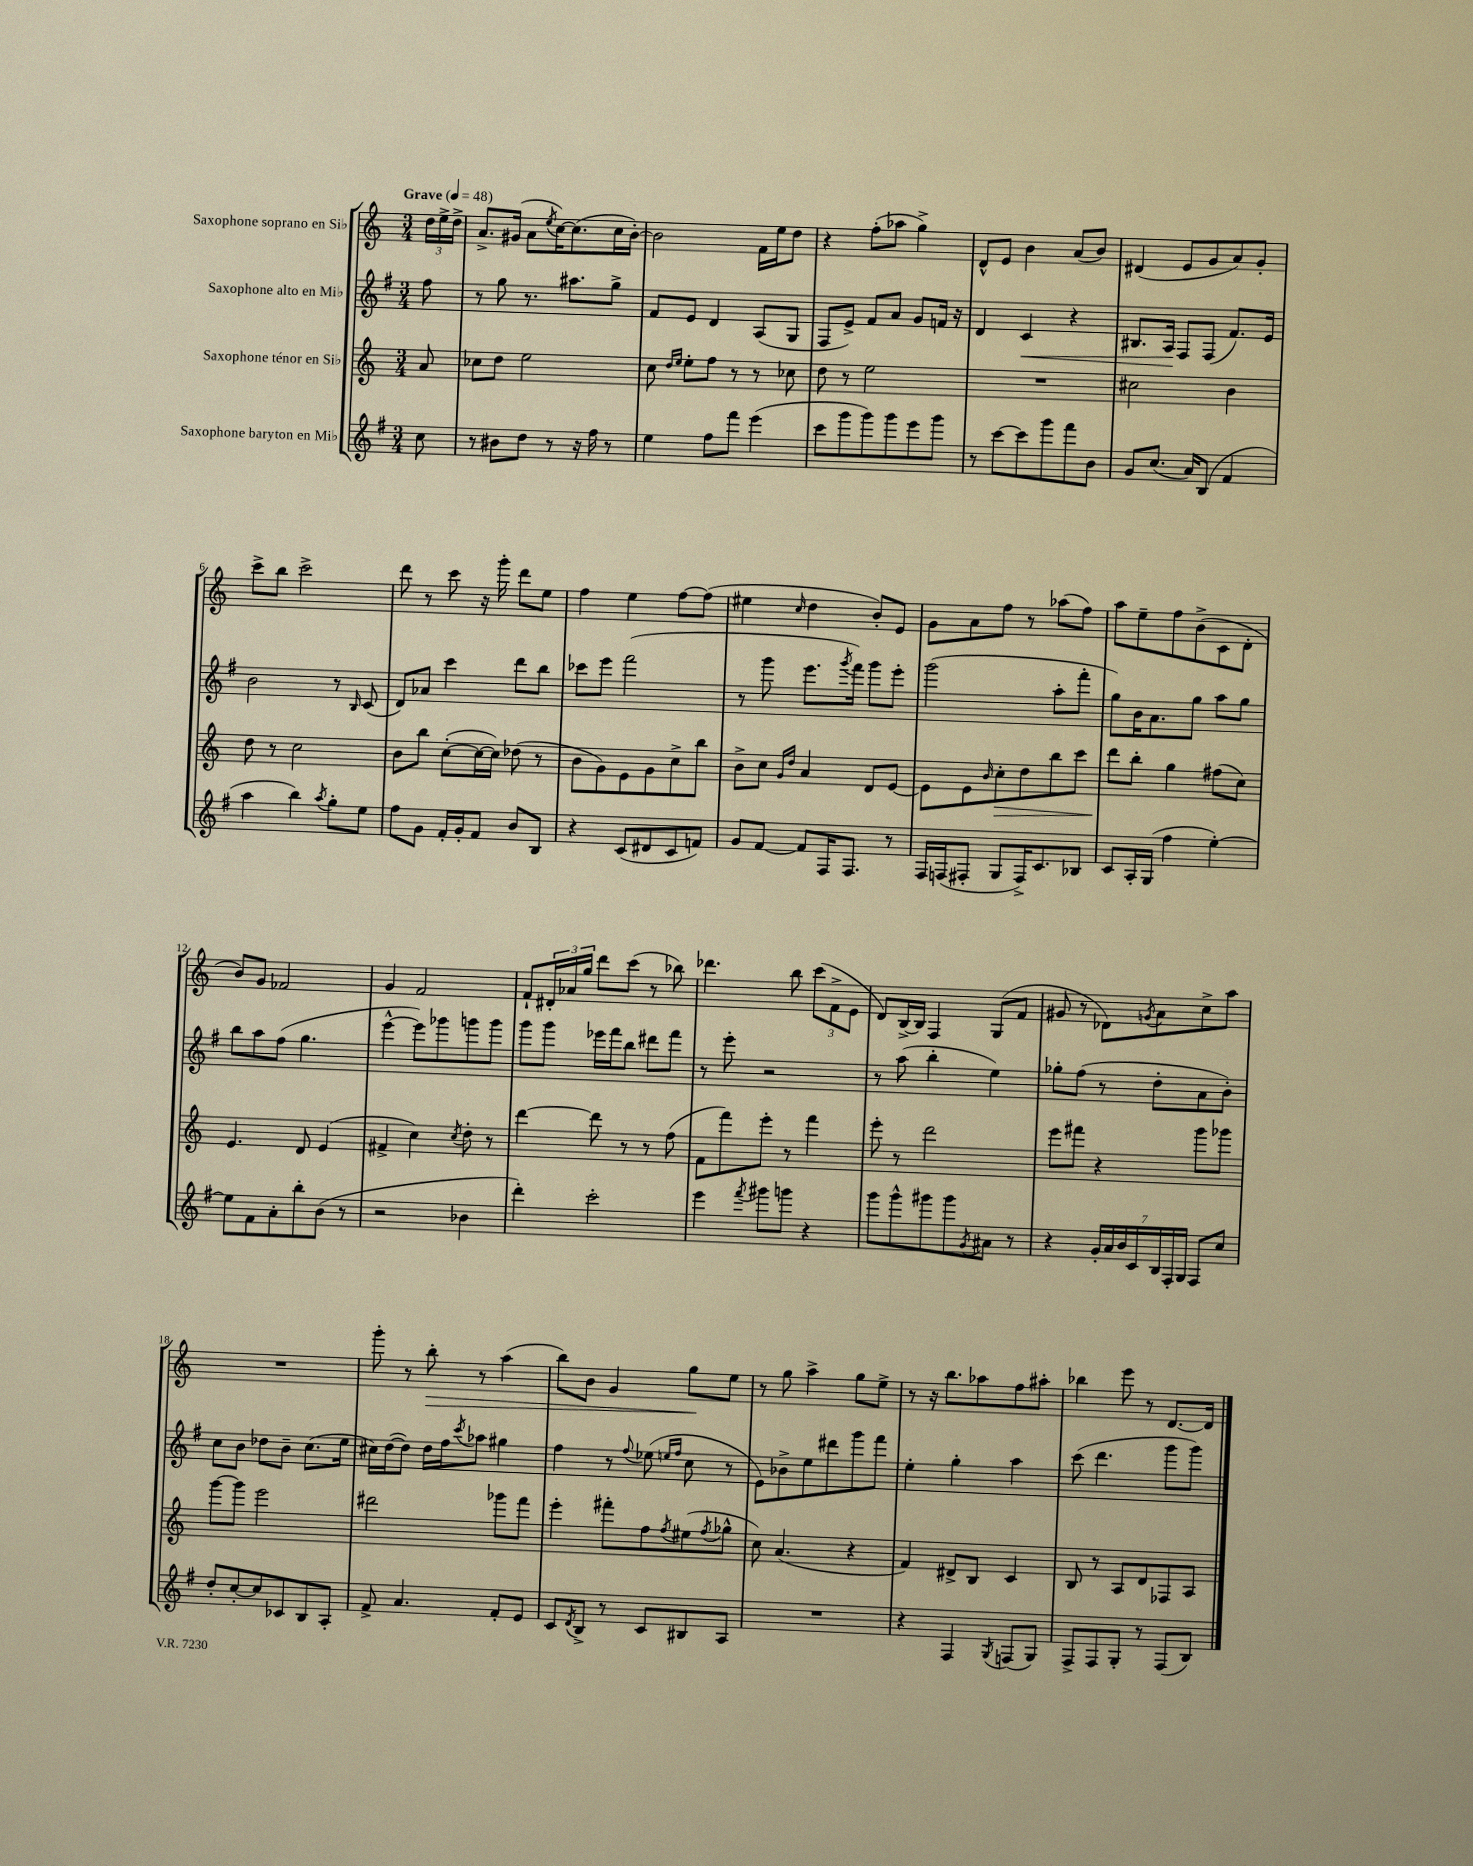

**kern	**kern	**kern	**kern
*staff4	*staff3	*staff2	*staff1
*clefG2	*clefG2	*clefG2	*clefG2
*k[f#]	*k[]	*k[f#]	*k[]
*M3/4	*M3/4	*M3/4	*M3/4
*MM48	*MM48	*MM48	*MM48
8cc\	8a/	8ff#\	24dd\LL
.	.	.	24ee^\
.	.	.	24dd^\JJ
=	=	=	=
8r	8cc-\L	8r	8.a^/L
8b#\L	8dd\J	8gg\	.
.	.	.	(16g#/Jk
8dd\J	2ee\	8.r	8a\L
.	.	.	8qee/
8r	.	.	[16cc\K)
.	.	8.aa#\L	(8.cc\]
16r	.	.	.
16ff#\	.	.	.
8r	.	8gg^\J	16cc\L
.	.	.	[16b'\JJ)
=	=	=	=
4ee\	8cc\	8f#/L	2b\]
.	16qqdd/LL	.	.
.	16qqee/JJ	.	.
.	8ee'\L	8e/J	.
8ff#\L	8ff\J	4d/	.
8fff#\J	8r	.	.
(4eee\	8r	(8A/L	16f\LL
.	.	.	16ee\J
.	8cc-\	8G/J	8dd\J
=	=	=	=
8ccc\L	8dd\	8F#/L	4r
8ggg\	8r	8e^/J)	.
8ggg\)	2ee\	8f#/L	(8ff'\L
8ggg\	.	8a/J	8aa-\J
8eee\	.	8g/L	4gg^\)
8ggg\J	.	16f/Jk	.
.	.	16r	.
=	=	=	=
8r	2.r	4d/	8d^^/L
[8ccc\L	.	.	8e/J
8ccc\]	.	4c/	4b\
8ggg\	.	.	.
8fff#\	.	4r	(8a/L
8b\J	.	.	8b/J)
=	=	=	=
8g/L	2cc#\	8.B#/L	(4d#/
(8.cc/J	.	.	.
.	.	16A/Jk	.
.	.	8F#/L	8e/L
16a/LK)	.	.	.
(8B/J	.	(8F#/J	8g/
4f#/	4b\	8.f#/L)	8a/)
.	.	.	8g'/J
.	.	16e/Jk	.
=	=	=	=
4aa\	8dd\	2b\	8ccc^\L
.	8r	.	8bb\J
4bb\)	2cc\	.	2ccc^\
8qaa/	.	.	.
8gg'\L	.	8r	.
.	.	16qqB/	.
8ee\J	.	(8c/	.
=	=	=	=
8ff#\L	8b\L	8d/L)	8ddd\
8g\J	8bb\J	8a-/J	8r
16f#'/LL	([8cc'\L	4ccc\	8ccc\
16g'/J	.	.	.
8f#/J	16cc\_L	.	16r
.	16cc\]JJ)	.	16ggg'\
8b/L	(8dd-\	8ddd\L	8ddd\L
8B/J	8r	8bb\J	8ee\J
=	=	=	=
4r	8b\L	8ccc-\L	4ff\
.	8g\)	8eee\J	.
(8c/L	8e\	(2fff#\	4ee\
8d#/	8g\	.	.
8c/	8cc^\	.	[8ff\L
8f/J)	8bb\J	.	(8ff\]J
=	=	=	=
8g/L	8b^\L	8r	4ee#\
[8f#/J	8cc\J	8ggg\	.
.	16qqg/LL	.	.
.	16qqdd/JJ	.	16qqcc/
8f#/]L	4a/	8.eee\L	4dd\
16F#/K	.	.	.
.	.	8qggg/	.
8.F#/J	.	16fff#\Jk)	.
.	8d/L	8ggg\L	8b'/L)
8r	[8e/J	8eee'\J	8e/J
=	=	=	=
16F#/LL	8e\]L	(2ggg\	8g\L
(16F/J	.	.	.
8F#'/J	8e\	.	8a\
.	16qqb/	.	.
8G/L	8cc'\	.	8ff\J
16F#^/K)	8dd\	.	8r
8.c/	.	.	.
.	8bb\	8aa'\L	(8aa-\L
8B-/J	8ccc\J	8fff#'\J	8ff\J)
=	=	=	=
8c/L	8ddd\L	8gg\L)	8aa\L
16A'/L	8bb'\J	16b\K	8ee~\
(16G/JJ	.	8.a\	.
4ff#\	4gg\	.	8ff\
.	.	8gg\J	(8b^\
[4ee'\)	(8ff#\L	8aa\L	8c\
.	8cc\J)	8gg\J	8d'\J
=	=	=	=
8ee\]L	4.e/	8bb\L	8b/L)
8f#\	.	8aa\	8g/J
8a'\	.	(8ff#\J	2f-/
8bb'\	8d/	4.gg\	.
(8b\J	(4e/	.	.
8r	.	.	.
=	=	=	=
2r	4f#^/	[4eee^^\	4g/
.	4cc\)	8eee\]L)	2f/
.	.	8ggg-\	.
.	8qcc/	.	.
4b-\	8dd'\	8ggg\	.
.	8r	8ggg\J	.
=	=	=	=
4ddd'\)	[4ddd\	8ggg\L	8f`/L
.	.	8ggg\J	24d#'/L
.	.	.	24a-/
.	.	.	24gg/JJ
2ccc'\	8ddd\]	16eee-\LL	8ddd\L
.	.	16fff#\J	.
.	8r	8bb\J	(8ccc\J
.	8r	8ddd#\L	8r
.	(8ff\	8fff#\J	8bb-\)
=	=	=	=
4eee\	8f\L	8r	4.ddd-\
.	8fff\)	8eee'\	.
8qfff#/	.	.	.
8ggg#\L	8eee'\J	2r	.
8ggg\J	8r	.	8bb\
4r	4fff\	.	(12ccc\L
.	.	.	12f^\
.	.	.	12e\J
=	=	=	=
8ggg\L	8eee'\	8r	8d/L)
8ggg^^\	8r	(8aa\	[16B^/L
.	.	.	16B/]JJ
8ggg#\	2ddd\	4bb'\	4F/
8ggg#\	.	.	.
8qg/	.	.	.
8a#\J	.	4ee\)	(8G/L
8r	.	.	8f/J
=	=	=	=
4r	8eee\L	8gg-'\L	8g#/
.	8fff#\J	(8ff#\J	8r
28g'/LL	4r	8r	8d-\L)
28a/	.	.	.
28b/	.	.	.
28c/	.	.	.
.	.	.	8qg/
.	.	8dd'\L	8a\
28B/	.	.	.
28F#'/	.	.	.
28G/JJ	.	.	.
8F#/L	8ggg\L	8a\	8cc^\
8cc/J	8ggg-\J	8b'\J)	8aa\J
=	=	=	=
8dd'/L	[8ggg\L	8cc\L	2.r
[8cc'/	8ggg\]J	8b\J	.
8cc/]	2eee\	8dd-\L	.
8c-/	.	8b~\J	.
8B/	.	(8.cc\L	.
8A'/J	.	.	.
.	.	16ee\Jk	.
=	=	=	=
8f#^/	2ddd#\	16cc#\LL)	8ggg'\
.	.	([16dd\J	.
4.a/	.	8dd\]J)	8r
.	.	16dd\LL	8bb'\
.	.	16ff#\J	.
.	.	8qccc/	.
.	.	8aa-\J	8r
8f#'/L	8ggg-\L	4gg#\	(4aa\
8e/J	8fff\J	.	.
=	=	=	=
8c/L	4eee'\	4ff#\	8bb\L)
8qd/	.	.	.
8B^/J	.	.	8b\J
8r	8fff#'\L	8r	4g/
.	.	8qqff#/	.
8c/L	8ff\	(8ee-\	.
.	.	16qqee/LL	.
.	8qff/	16qqff#/JJ	.
8B#/	(8ee#\	8cc\	8gg\L
.	8qff/	.	.
8A/J	8gg-^^\J	8r	8ee\J
=	=	=	=
2.r	8cc\)	8e\L)	8r
.	(4.a/	8b-^\	8gg\
.	.	8ee\	4aa^\
.	.	8ddd#\	.
.	4r	8ggg\	8gg\L
.	.	8fff#\J	8ee^\J
=	=	=	=
4r	4f/)	4ee'\	8r
.	.	.	16r
.	.	.	8.bb\L
4F#/	8d#^/L	4gg'\	.
.	8B/J	.	8aa-\
8qG/	.	.	.
(8F/L	4c/	4aa\	8ff\
8G/J)	.	.	8aa#'\J
=	=	=	=
8F#^/L	8B/	(8ccc\	4bb-\
8F#/	8r	4.ddd\	.
8G'/J	8A/L	.	8eee\
8r	8d/	.	8r
(8F#/L	8F-/	8ggg\L	[8.d/L
8B/J)	8A/J	8ggg\J)	.
.	.	.	16d/]Jk
==	==	==	==
*-	*-	*-	*-
